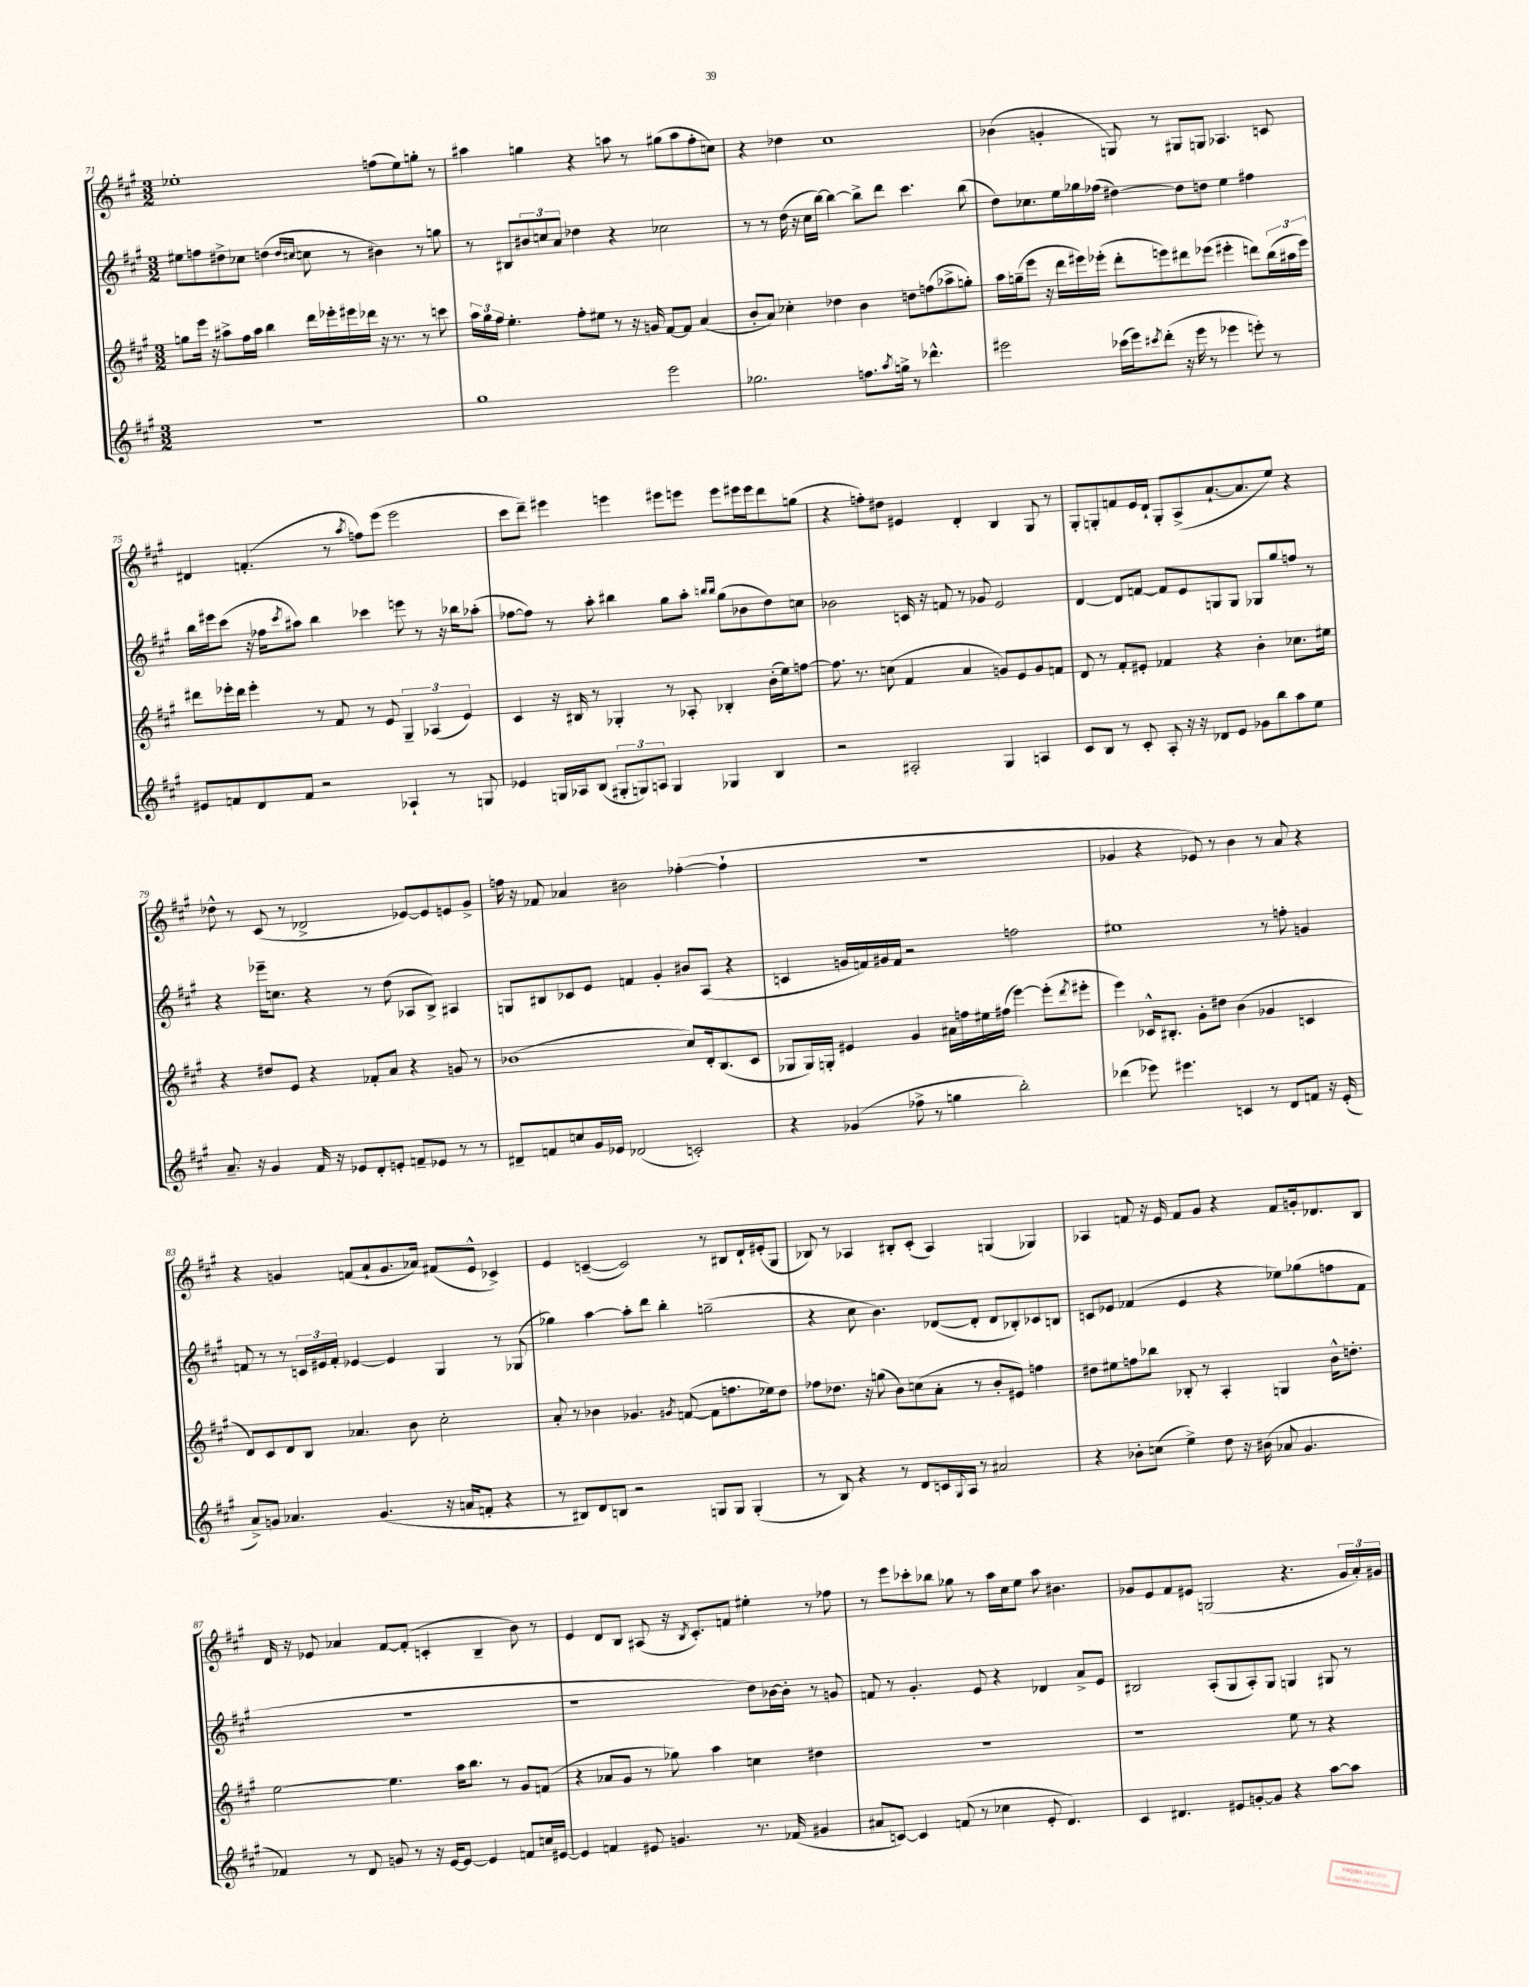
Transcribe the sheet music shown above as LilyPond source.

<<
\new StaffGroup <<
\new Staff = "s0" {
    \clef treble \key a \major \numericTimeSignature \time 3/2
    ees''1-. f''8( ees''8) g''8-. r8 |
    ais''4 g''4 r4 a''8 r8 gis''8( a''8 fis''8-. c''8) |
    r4 des''4 cis''1 |
    bes'4( g'4-. g8) r8 gis8 g8 aes4. c'8 |
    dis'4 f'4.-.( r8 \acciaccatura { a''8 } f''8) e'''8( e'''2 |
    cis'''8 d'''8--) eis'''4 e'''4 eis'''8 e'''8 e'''8 eis'''16 eis'''16 d'''8 g''8( |
    r4 f''8-.) dis''8 eis'4 d'4-. b4 gis8 r8 |
    gis8-. g8-. f'8 e'16 d'16-! g8-. a8->( a'8.~-! a'8. e''8) r4 |
    des''8-^ r8 cis'8( r8 des'2-> ees'8~) ees'8 e'8 gis'8-> |
    f''16 r16 fes'8 aes'4 bis'2 fes''4~-.( fes''4-! |
    R1. |
    ges'4 r4 ees'8) r8 b'4 r8 a'8 r4 |
    r4 g'4 f'8( a'8-! g'8. aes'16) fis'8( e'8-^ ces'4->) |
    e'4 c'4~--( c'2) r8 bis8 d'16-! eis'16-.( gis8 |
    bes8) r8 aes4 bis8-. cis'8-.( aes4) g4( ges4) |
    aes4 f'8 r16 e'16 f'8 gis'8 r4 f'8 g'16-. des'8. b8 |
    d'16 r16 ees'8 aes'4 fis'8~ fis'8-.( c'4-. b4-- b'8) r8 |
    e'4 d'8 b8 ais8( r16 \acciaccatura { b8 } cis'8.-.) f'8 eis''4-. r8 fes''8 |
    r8 e'''8 ces'''8-. bes''8 ges''8 r8 a''16 cis''16 e''8 a''8 bis'4. |
    ges'8 e'8 fis'8 eis'8 g2( r4. \tuplet 3/2 { ges'16 a'16-.) gis'16 } \bar "|." |
}
\new Staff = "s1" {
    \clef treble \key a \major \numericTimeSignature \time 3/2
    eis''8 f''8 dis''8-> ces''8 d''4( \grace { d''16 cis''16 } c''8 r8 bis'4) r8 g''8 |
    r8 bis8 \tuplet 3/2 { bis'8 c''8 a'8 } des''4 r4 ces''2 |
    r8 r8 d''16( r16 cis''16 b''16~) b''4~ b''8-> d'''8 cis'''4. b''8( |
    d''8) ces''8. e''16 ges''16 fes''16( dis''4~) dis''8 d''8 e''4 fis''4 |
    b''16 eis'''16 cis'''8( r16 fes''16 \acciaccatura { cis'''8 } ais''8) b''4 ces'''4 e'''8 r8 r16 bes''16 aes''8-.( |
    fes''8~ fes''8) r8 a''8-. bis''4 gis''8 a''8-. \grace { b''16 b''16 } gis''8( bes'8 d''8) c''8 |
    bes'2 c'16 r16 f'8 r8 ges'8 e'2 |
    d'4~ d'8 f'8~ f'8 e'8 g8 g8 ges8 gis''8 f''8 r8 |
    r4 ees'''16-- c''8. r4 r8 d''8( aes8 b8->) ais4 |
    g8 bis8 ces'8 e'8 f'4 gis'4-. bis'8 a8( r4 |
    c'4 g'16 f'16) gis'16 f'16 r2 f''2 |
    eis''1 r8 f''8-. g'4 |
    f'8 r8 r8 \tuplet 3/2 { c'16 eis'16 f'16-. } ees'4~ ees'4 gis4 r8 ges8( |
    ges''4) a''4~ a''8-. d'''8 b''4-. g''2--( |
    r4 cis''8 b'4.) des'8~( des'8-. des'8 bes8-.) ces'8 b8 |
    c'8 ees'8 fes'4( ees'4 r4 ees''8) ges''8( f''8 fes'8 |
    R1. |
    r1 d''8) bes'16~ bes'16-. r8 g'8 |
    f'8 r8 gis'4.-. e'8 r4 des'4 a'8-> e'8 |
    bis2 a8-.( gis8 a8-.) gis8 g4 gis8 r8 \bar "|." |
}
\new Staff = "s2" {
    \clef treble \key a \major \numericTimeSignature \time 3/2
    g''8 e'''16 r16 ais''8-> fis''16 ais''16 b''4 d'''16 ees'''16-. eis'''16 des'''16 r16 r8. r8 c'''8 |
    \tuplet 3/2 { a''16 gis''16 fis''16 } e''4.-. fis''8-. eis''8 r8 r16 g'16 fis'8~ fis'8 a'4( |
    b'8-. a'8) ces''4-. des''4 b'4 d''8 f''8( aes''8-> g''8-.) |
    a''16 g''16--( e'''8 r16 d'''16 eis'''16) ees'''16-.( d'''8-. e'''8) dis'''8 ees'''8( eis'''4-. d'''8) \tuplet 3/2 { b''16( ais''16 eis'''16) } |
    dis'''8 ees'''16-. dis'''16 ees'''4-. r8 fis'8 r8 e'8 \tuplet 3/2 { gis4-- aes4( e'4) } |
    cis'4 r16 bis16 r8 ges4-. r8 aes8-. bes4-. b'16-.( e''16) f''8~ |
    f''8. r8. c''8( fis'4 a'4 g'8) e'8 g'8 f'8 |
    d'8 r8 fis'8-. eis'8-. fes'4 r4 b'4-. ces''8. eis''16 |
    r4 dis''8 e'8 r4 fes'8-. a'8 r4 g'8 r8 |
    bes'1( cis''8) d'16-. b8.( cis'8 |
    ges8 ges16) g16-. eis'4 gis'4 ais'16 f''16 eis''16 fis''16( e'''4~) e'''8-.( \acciaccatura { d'''8 } eis'''8-. |
    e'''4) ces'16-^ bis8.-. gis'8-. dis''8 b'4( ges'4 c'4 |
    d'8) cis'8 d'8 b8 aes'4. b'8 cis''2-. |
    a'8-. r8 bes'4 ges'4. \acciaccatura { gis'8 } f'8~( f'8 f''8. ees''16) d''8 |
    fes''8 des''8. r16 g''8( b'8) c''8( a'8-. r8 b'8-. eis'8) f''4 |
    dis''8 eis''8 f''8 bes''8 bes8-. r8 a4-. g4 b'16-^ d''8.-. |
    e''2~ e''4. a''16 b''8. r8 gis'8 f'8( |
    r4 aes'8 gis'8 r8 ges''8) a''4 c''4 dis''4 |
    R1. |
    r1 e''8 r8 r4 \bar "|." |
}
\new Staff = "s3" {
    \clef treble \key a \major \numericTimeSignature \time 3/2
    R1. |
    gis''1 e'''2 |
    ges''2. f''8. \acciaccatura { a''8 } g''16-> r8 des'''4.-^ |
    eis'''2 ces'''16( eis'''16) \acciaccatura { cis'''8 } d'''8-.( r16 eis'''16 r8 ees'''4 e'''8-.) r8 |
    eis'8 f'8 d'8 f'8 r2 aes4-! r8 g8 |
    ees'4 g16 aes16 b8( \tuplet 3/2 { gis8-. g8) a8 } g4 ges4 b4 |
    r2 ais2-. gis4 a4 |
    cis'8 b8 r8 cis'8-. a8-. r16 r16 des'8 e'8 ges'8 b''8 a''8 e''8 |
    a'8.-- r16 gis'4 fis'16 r16 ees'8 d'8-. e'8-. f'8-- ees'8 r8 r8 |
    dis'8-- f'8 c''8 gis'16 ees'16 des'2( c'2-.) |
    r4 ges'4( fes''8-> r8 g''4 b''2-.) |
    des'''4( ees'''8) eis'''4. c'4 r8 d'8 f'8 r16 e'16-.( |
    a'8->) g'8 aes'4. g'4.( r16 a'16 f'8-. r4 |
    r8 bis8) d'8 b8 r2 g8 g8 g4-.( |
    r8 b8) r4 r8 d'8 c'16 \appoggiatura { gis8 } a16 r8 ais'2 |
    r4 bes'8-. c''8( e''4->) d''8 r16 bis'16( aes'8 gis'4. |
    fes'4) r8 d'8 g'8 r8 r16 e'16~ e'8~ e'4 f'8 c''16 eis'16~ |
    eis'4 f'4 eis'8 g'4. r8. fes'16( gis'4 |
    ais'8 c'8~) c'4 f'8( r8 ces''4 e'8-. d'4.) |
    cis'4 dis'4. eis'8 g'8~-. g'8 r4 a''8~ a''8 \bar "|." |
}
>>
>>
\layout { \context { \Score currentBarNumber = #71 } }
